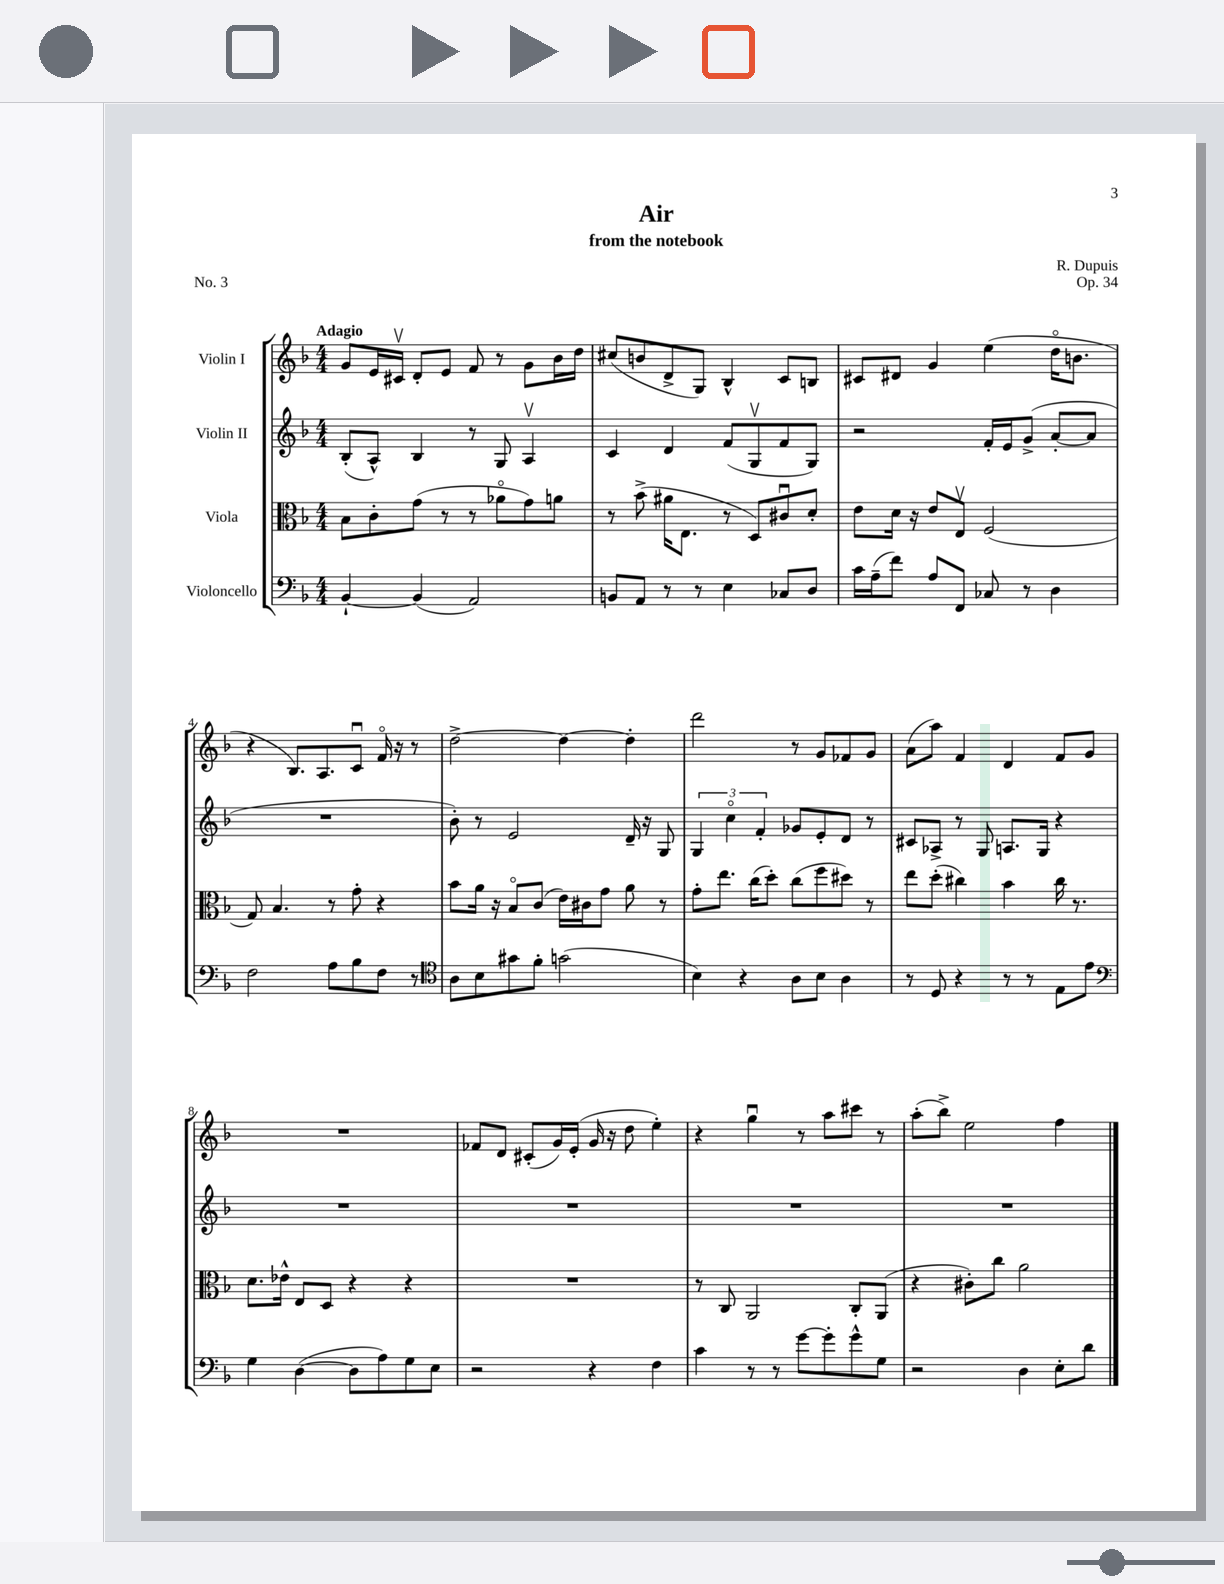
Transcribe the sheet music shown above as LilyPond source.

\header { title = "Air" composer = "R. Dupuis" subtitle = "from the notebook" opus = "Op. 34" piece = "No. 3" }
<<
\new StaffGroup <<
\new Staff = "s0" \with { instrumentName = "Violin I" } {
    \clef treble \key f \major \numericTimeSignature \time 4/4 \tempo "Adagio"
    g'8 e'16 cis'16\upbow d'8-. e'8 f'8 r8 g'8 bes'16 d''16 |
    cis''8( b'8 d'8-> g8) bes4-^ c'8 b8 |
    cis'8 dis'8 g'4 e''4( d''16\flageolet b'8. |
    r4 bes8.) a8. c'8\downbow f'16\flageolet r16 r8 |
    d''2~-> d''4~ d''4-. |
    d'''2 r8 g'8 fes'8 g'8 |
    a'8( a''8) f'4 d'4 f'8 g'8 |
    R1 |
    fes'8 d'8 cis'8-.( g'16) e'16-.( g'16 r16 d''8 e''4-.) |
    r4 g''4\downbow r8 a''8 cis'''8 r8 |
    a''8-.( bes''8->) e''2 f''4 \bar "|." |
}
\new Staff = "s1" \with { instrumentName = "Violin II" } {
    \clef treble \key f \major \numericTimeSignature \time 4/4
    bes8-.( a8-^) bes4 r8 g8 a4\upbow |
    c'4 d'4 f'8( g8\upbow f'8 g8) |
    r2 f'16-. e'16 g'8->( a'8~-. a'8 |
    R1 |
    bes'8-.) r8 e'2 d'16-- r16 g8 |
    \tuplet 3/2 { g4 c''4\flageolet f'4-. } ges'8 e'8-. d'8 r8 |
    cis'8 aes8-> r8 g8 a8. g16 r4 |
    R1 |
    R1 |
    R1 |
    R1 \bar "|." |
}
\new Staff = "s2" \with { instrumentName = "Viola" } {
    \clef alto \key f \major \numericTimeSignature \time 4/4
    bes8 c'8-. g'8( r8 r8 aes'8\flageolet g'8) a'8 |
    r8 bes'8->( ais'16 e8. r8 d8) cis'8\downbow d'8-. |
    e'8 d'16 r16 e'8 e8\upbow f2( |
    g8) bes4. r8 g'8-. r4 |
    bes'8 a'16 r16 bes8\flageolet c'8( e'16) cis'16 g'8 a'8 r8 |
    g'8-. e''8. c''16( d''8-.) c''8( f''8 dis''8) r8 |
    e''8 d''8-.( cis''4) bes'4 cis''16 r8. |
    d'8. ees'16-^ e8 d8 r4 r4 |
    R1 |
    r8 c8 a,2 c8-. a,8( |
    r4 cis'8-.) c''8 a'2 \bar "|." |
}
\new Staff = "s3" \with { instrumentName = "Violoncello" } {
    \clef bass \key f \major \numericTimeSignature \time 4/4
    bes,4~-! bes,4( a,2) |
    b,8 a,8 r8 r8 e4 ces8 d8 |
    c'16 a16--( f'8) a8 f,8 ces8 r8 d4 |
    f2 a8 bes8 f8 r8 |
    \clef tenor a8 bes8 gis'8 f'8-. g'2( |
    bes4) r4 a8 bes8 a4 |
    r8 d8 r4 r8 r8 e8 e'8 |
    \clef bass g4 d4~( d8 a8) g8 e8 |
    r2 r4 f4 |
    c'4 r8 r8 g'8~ g'8-. g'8-^ g8 |
    r2 d4 e8-. d'8 \bar "|." |
}
>>
>>
